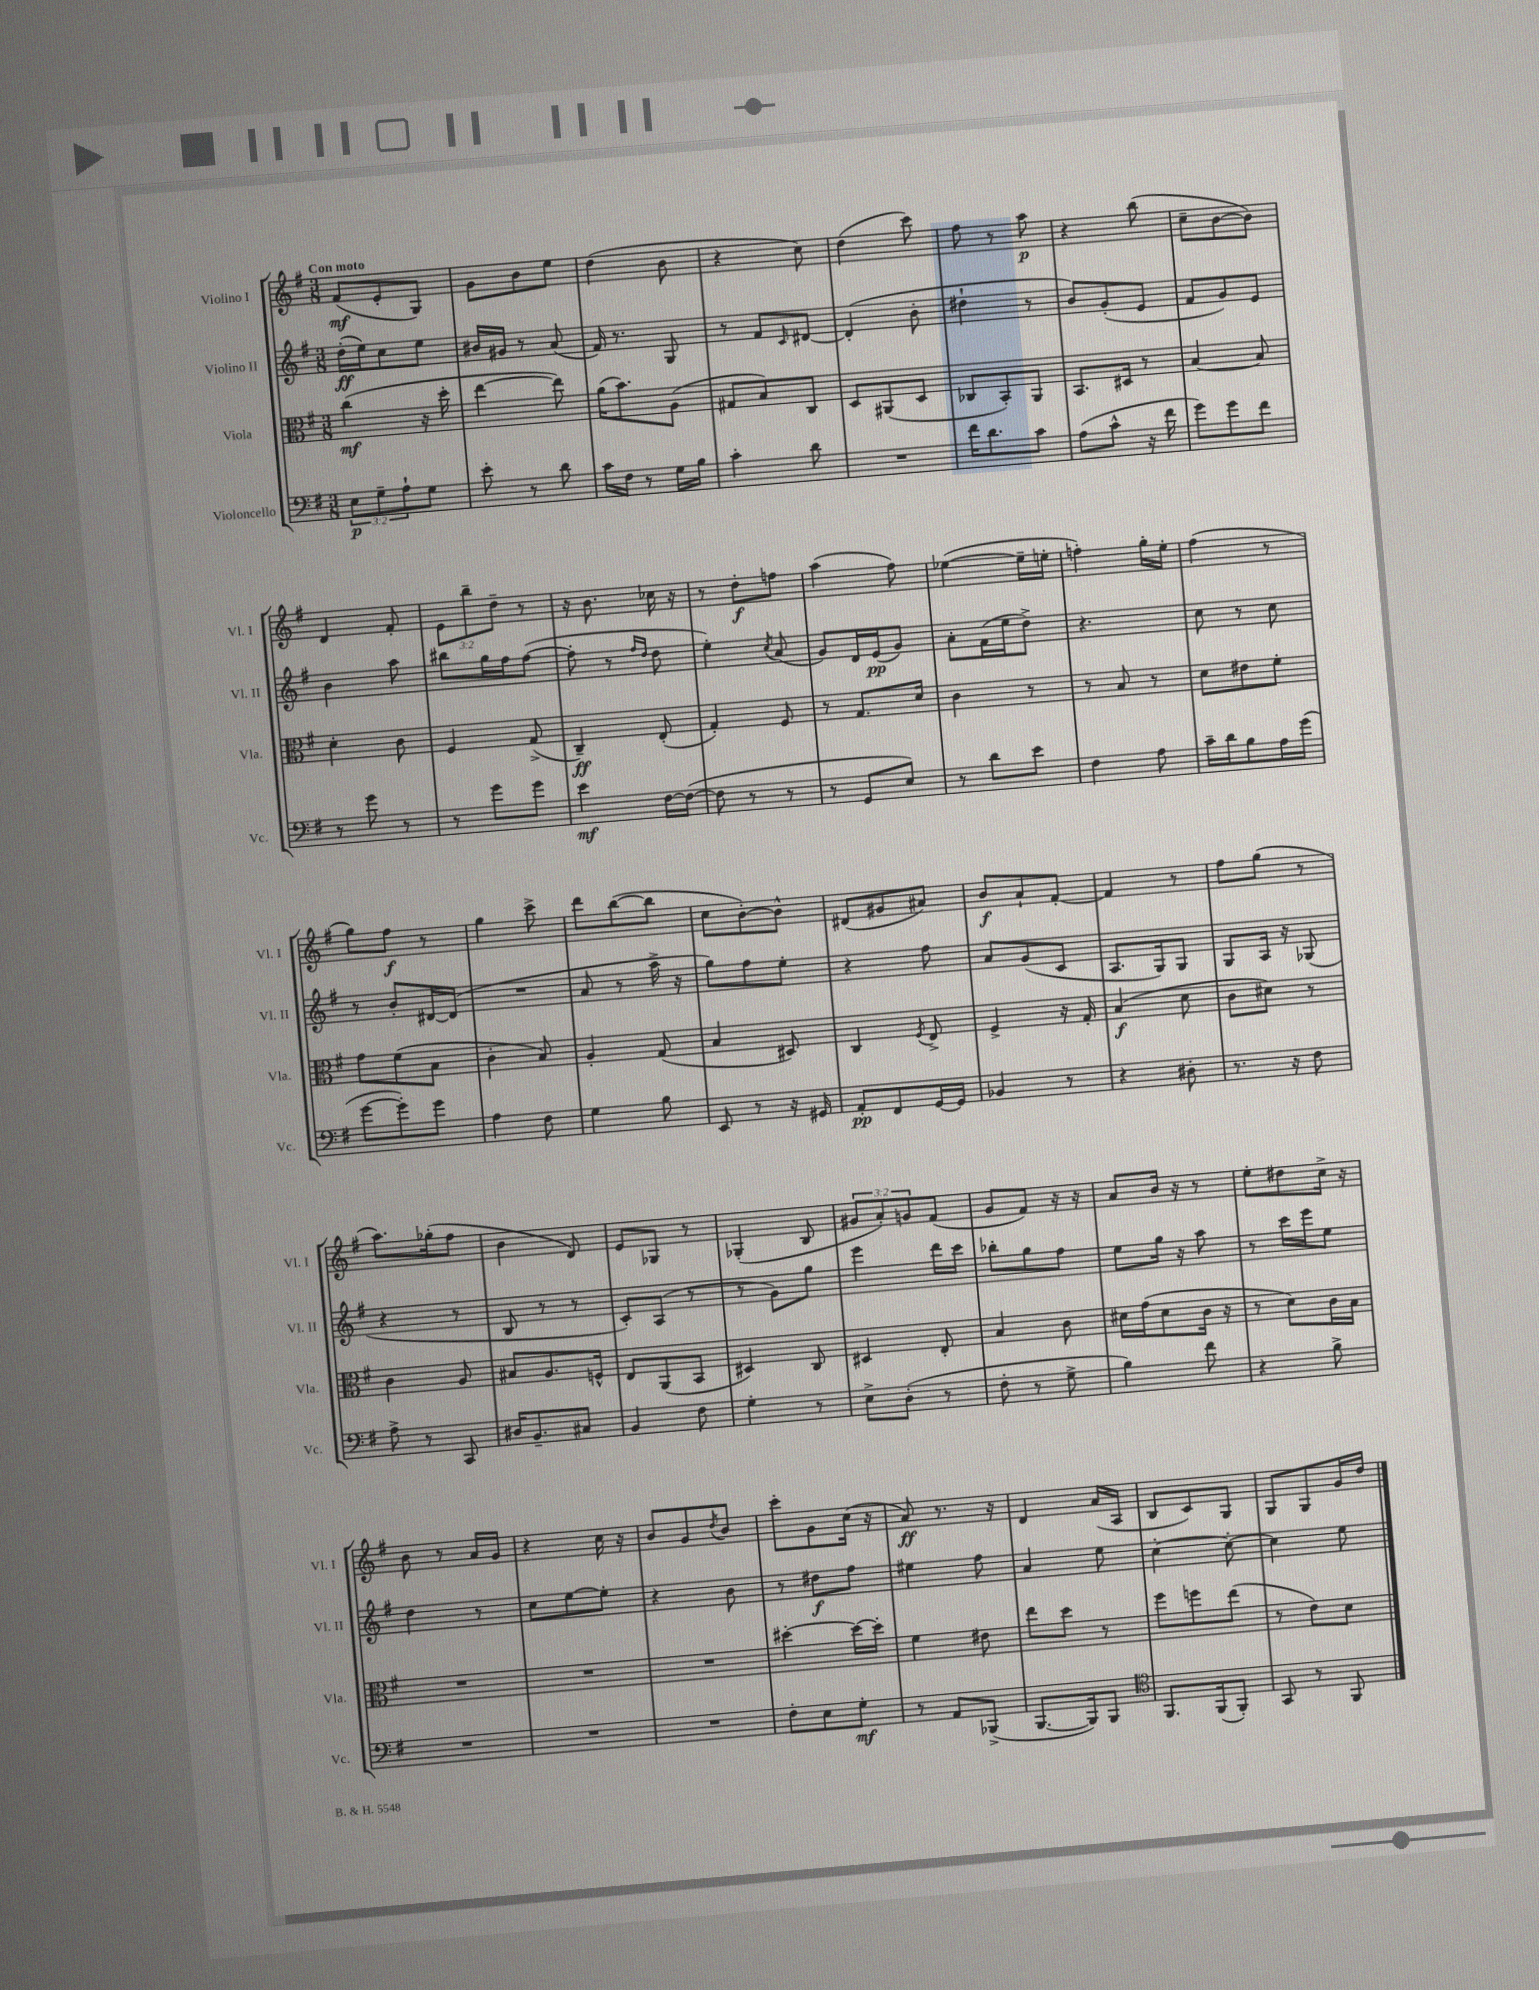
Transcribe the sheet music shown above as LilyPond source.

<<
\new StaffGroup <<
\new Staff = "s0" \with { instrumentName = "Violino I" shortInstrumentName = "Vl. I" } {
    \clef treble \key g \major \numericTimeSignature \time 3/8 \override Staff.TupletNumber.text = #tuplet-number::calc-fraction-text \tempo "Con moto"
    fis'8\mf( e'8-. g8) |
    g'8 b'8 e''8 |
    d''4( b'8 |
    r4 c''8) |
    d''4( c'''8) |
    fis''8 r8 a''8\p |
    r4 b''8( |
    c''8-- b'8~ b'8) |
    d'4 fis'8-. |
    \tuplet 3/2 { e'8 b''8-- d''8-- } r8 |
    r16 b'8. ces''16 r16 |
    r8 d''8-.\f f''8 |
    a''4( fis''8) |
    ees''4~( ees''16-- e''16-. |
    f''4-.) g''16-. e''16-. |
    fis''4( r8 |
    g''8) fis''8\f r8 |
    g''4 c'''8-> |
    d'''8 b''8~( b''8 |
    c''8 b'8~-.) b'8-^ |
    dis'8( gis'8 ais'8) |
    b'8\f a'8-! fis'8~-. |
    fis'4 r8 |
    fis''8 g''8( r8 |
    a''8.) ges''16-.( fis''8 |
    b'4 d'8) |
    e'8 ges8 r8 |
    ges4-.( b8 |
    \tuplet 3/2 { gis'8 a'8-.) g'8 } fis'8( |
    g'8 fis'8) r16 r16 |
    a'8 b'16 r16 r8 |
    e''8-. dis''8 c''16-> r16 |
    b'8 r8 a'16 g'16 |
    r4 c''16 r16 |
    b'8 g'8 \acciaccatura { d''8 } b'8 |
    c'''8-. g'8 c''16( r16 |
    a'8\ff) r8. r16 |
    d'4 a'16( a16 |
    b8 c'8) g8 |
    g8 g8 g'16 d''16 \bar "|." |
}
\new Staff = "s1" \with { instrumentName = "Violino II" shortInstrumentName = "Vl. II" } {
    \clef treble \key g \major \numericTimeSignature \time 3/8
    d''16-.\ff( e''16) c''8 e''8 |
    bis'16 gis'16 r8 a'8( |
    fis'16) r8. g8 |
    r8 fis'8 \grace { c'16 } dis'8~ |
    dis'4-.( b'8-. |
    dis''4-! r8 |
    b'8) g'8-.( e'8 |
    fis'8 g'8) e'8 |
    b'4 a''8 |
    bis''8 g''16 fis''16 fis''8~( |
    fis''8-. r8 \grace { fis''16 d''16 } d''8 |
    e''4-.) \acciaccatura { c''8 } a'8( |
    g'8) d'16 e'16\pp( g'8) |
    a'8-. fis'16( e''16 d''8->) |
    r4. |
    c''8 r8 c''8 |
    r8 b'8-. dis'16~ dis'16( |
    R4. |
    a'8 r8 a''16-> r16 |
    g''8) fis''8 e''8-. |
    r4 fis''8 |
    a'8 g'8( c'8 |
    a8. g16) g8 |
    g8 a16 r16 ges8( |
    r4 r8 |
    b8 r8 r8 |
    c'8-.) a8( r8 |
    r8 g'8) g''8 |
    e'''4 d'''16 c'''16 |
    bes''8-. g''8 fis''8 |
    e''8 g''16 r16 a''8 |
    r8 c'''16 e'''16 e''8 |
    d''4 r8 |
    c''8 e''8~ e''8-. |
    r4 b'8 |
    r8 dis''8\f fis''8 |
    eis''4 fis''8 |
    a'4 e''8 |
    c''4~-. c''8~-. |
    c''4 e''8 \bar "|." |
}
\new Staff = "s2" \with { instrumentName = "Viola" shortInstrumentName = "Vla." } {
    \clef alto \key g \major \numericTimeSignature \time 3/8
    c''4\mf( r16 d''16-. |
    e''4~ e''8) |
    a'16( b'8.) a8( |
    gis8 b8) c8 |
    d8 ais,8( d8 |
    ces8 b,8-.) a,8 |
    b,8. dis16 r8 |
    b4~ b8 |
    d'4-. c'8 |
    fis4 g8->( |
    c4--\ff) e8-.( |
    g4-.) fis8 |
    r8 g8. d'16 |
    c'4 r8 |
    r8 b8 r8 |
    d'8 eis'8 fis'8-. |
    g'8 fis'8( b8 |
    c'4-. b8) |
    a4-. g8( |
    b4 dis8) |
    c4 \acciaccatura { fis8 } e8-> |
    fis4-> r16 g16-. |
    b4\f( d'8 |
    c'8 dis'8) r8 |
    c'4 a8 |
    bis8 a8. f16-^ |
    e8 a,8( b,8 |
    dis4) c8 |
    dis4 e8-. |
    b4 c'8 |
    dis'16 g'16( dis'8 c'16 r16 |
    r8 d'8) c'16 b16 |
    R4. |
    R4. |
    R4. |
    dis''4~-. dis''16~ dis''16-. |
    fis'4 eis'8 |
    e''8 d''8 r8 |
    fis''8 f''8 e''8( |
    r8 e'8) d'8 \bar "|." |
}
\new Staff = "s3" \with { instrumentName = "Violoncello" shortInstrumentName = "Vc." } {
    \clef bass \key g \major \numericTimeSignature \time 3/8 \override Staff.TupletNumber.text = #tuplet-number::calc-fraction-text
    \tuplet 3/2 { e8\p g8-- a8-! } g8 |
    e'8-. r8 d'8 |
    c'16 fis16 r8 g16 b16 |
    c'4-. d'8 |
    R4. |
    fis'16 d'8. c'8 |
    a8( c'8-^ r16 fis'16 |
    g'8) g'8 fis'8 |
    r8 g'8 r8 |
    r8 g'8 g'8 |
    e'4\mf fis16~ fis16~( |
    fis8 r8 r8 |
    r8 g,8 e8) |
    r8 d'8 e'8 |
    fis4 a8 |
    c'16-- d'16 b8 a16 g'16( |
    g'8~ g'8-.) g'8 |
    a4 fis8 |
    g4 b8 |
    e,8 r8 r16 gis,16 |
    a,8-.\pp fis,8 g,16~ g,16 |
    bes,4 r8 |
    r4 dis8-. |
    r8. r16 fis8 |
    a8-> r8 c,8 |
    dis16 b,8.-- cis8 |
    b,4 fis8 |
    g4-. r8 |
    e8-> d8-.( r8 |
    fis8-. r8 g8-> |
    b4) fis'8 |
    r4 b8-> |
    R4. |
    R4. |
    R4. |
    fis8-. e8 g8-.\mf |
    r8 a,8 bes,,8->( |
    b,,8.~ b,,16) b,,8 |
    \clef tenor fis,8. fis,16( fis,8-.) |
    g,8 r8 fis,8 \bar "|." |
}
>>
>>
\layout { \context { \Score \remove "Bar_number_engraver" } }
